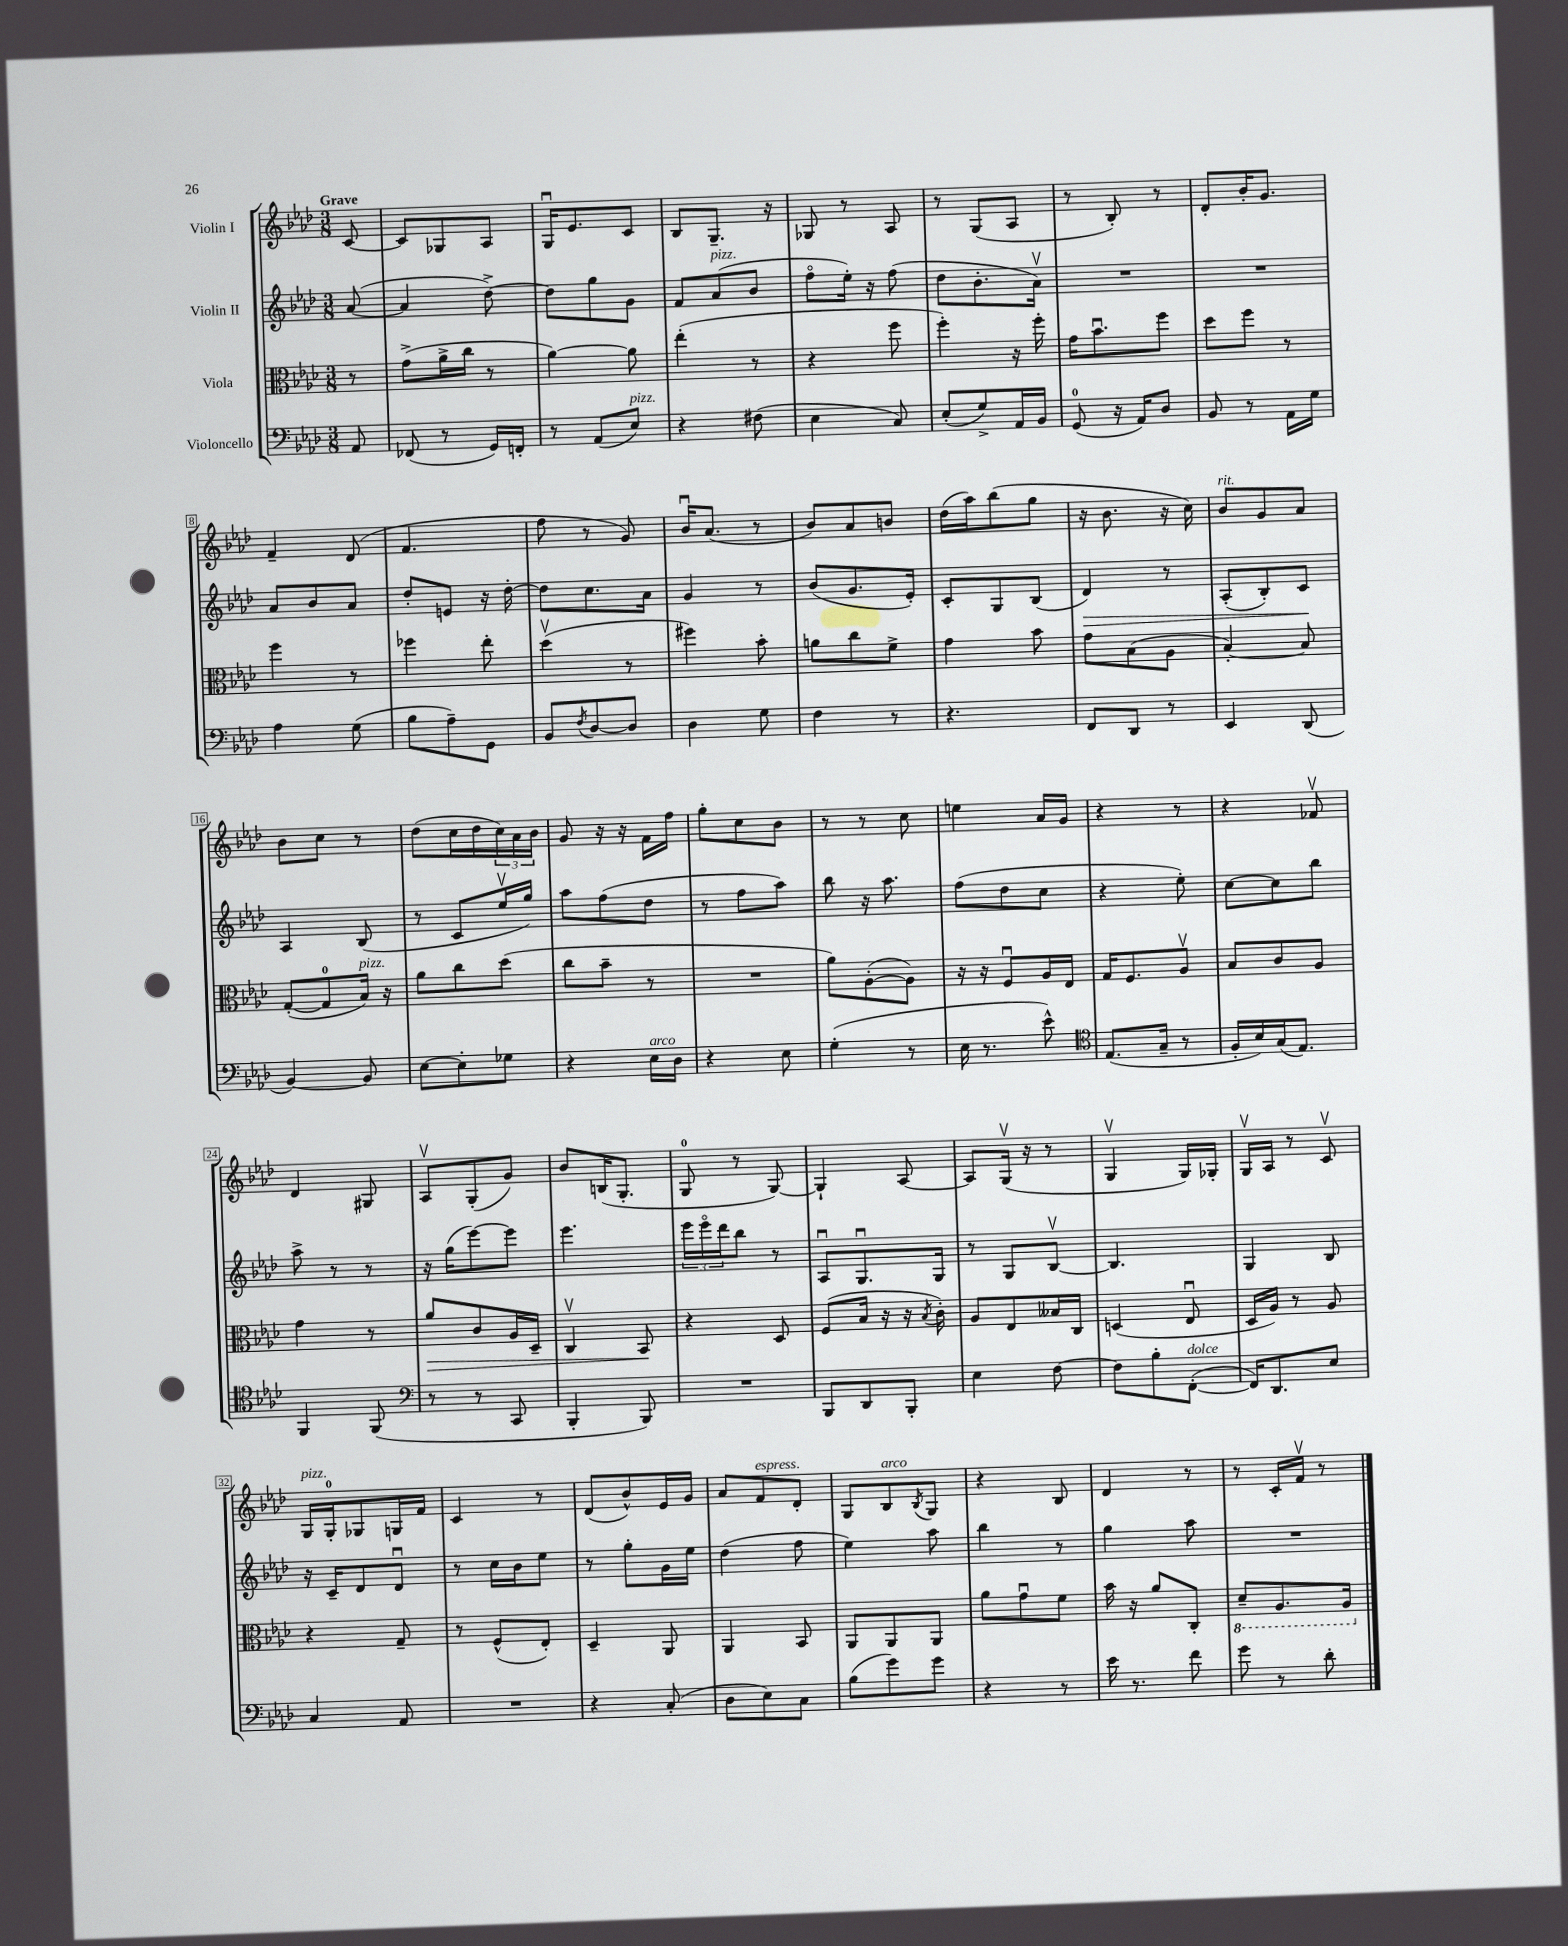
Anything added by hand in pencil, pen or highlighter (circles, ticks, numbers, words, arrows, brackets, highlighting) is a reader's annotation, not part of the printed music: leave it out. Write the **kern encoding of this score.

**kern	**kern	**kern	**kern
*staff4	*staff3	*staff2	*staff1
*clefF4	*clefC3	*clefG2	*clefG2
*k[b-e-a-d-]	*k[b-e-a-d-]	*k[b-e-a-d-]	*k[b-e-a-d-]
*M3/8	*M3/8	*M3/8	*M3/8
8AA-/	8r	([8a-/	[8c/
=	=	=	=
(8FF-/	(8g^\L	4a-/]	8c/]L
8r	16a-^\L	.	8G-/
.	16cc\JJ	.	.
16GG/LL)	8r	[8dd-^\)	8A-/J
16FF'/JJ	.	.	.
=	=	=	=
8r	[4a-\)	8dd-\]L	16Gu/LK
.	.	.	8.e-/
(8AA-/L	.	8gg\	.
8E-/J)	8a-\]	8g\J	8c/J
=	=	=	=
4r	(4ee-'\	8f/L	8B-/L
.	.	(8a-/	8.G~/J
(8F#\	8r	8b-/J	.
.	.	.	16r
=	=	=	=
4E-\	4r	8ffo\L	8G-/
.	.	16ee-'\Jk)	8r
.	.	16r	.
8C/)	8ff\	(8ff\	8A-/
=	=	=	=
(8E-'/L	4ff'\)	8dd-\L	8r
8G^/)	.	8.b-'\	(8G/L
16AA-/L	16r	.	8A-/J
16BB-/JJ	16ff'\	16a-v\Jk)	.
=	=	=	=
(8GG/	16g\LK	4.r	8r
.	8.b-u\	.	.
16r	.	.	8B-'/)
16AA-/LK)	.	.	.
8D-/J	8ff\J	.	8r
=	=	=	=
8BB-/	8dd-\L	4.r	8d-'/L
8r	8ff\J	.	16b-'/K
.	.	.	8.g/J
16AA-\LL	8r	.	.
16G\JJ	.	.	.
=	=	=	=
4A-\	4ff\	8a-/L	4f~/
.	.	8b-/	.
(8G\	8r	8a-/J	(8d-/
=	=	=	=
8B-\L	4ff-\	8dd-'/L	4.f/
8A-~\)	.	8e/J	.
8GG\J	8ee-'\	16r	.
.	.	[16dd-'\	.
=	=	=	=
8BB-/L	(4dd-v\	8dd-\]L	8ff\
8qF/	.	.	.
[8D-/	.	8.cc\	8r
8D-/]J	8r	.	8g/)
.	.	16a-\Jk	.
=	=	=	=
4D-\	4ff#\)	4g/	16b-u/LK
.	.	.	(8.a-/J
8G\	8b-'\	8r	8r
=	=	=	=
4F\	8a\L	(8b-/L	8b-/L)
.	8cc\	8.g/	8a-/
8r	8f^\J	.	8b/J
.	.	16e-'/Jk)	.
=	=	=	=
4.r	4g\	8c'/L	(16dd-\LL
.	.	.	16aa-\J)
.	.	8G/	(8bb-\
.	8b-\	(8B-/J	8gg\J
=	=	=	=
8FF/L	8g\L	4d-/)	16r
.	.	.	8.b-\
8DD-/J	(8B-\	.	.
8r	8A-\J	8r	16r
.	.	.	16cc\)
=	=	=	=
4EE-/	[4B-'/)	(8A-'/L	8b-/L
.	.	8B-'/)	8g/
(8DD-/	8B-/]	8c/J	8a-/J
=	=	=	=
[4BB-/)	([8G'/L	4A-/	8b-\L
.	8G/]	.	8cc\J
8BB-/]	16B-/Jk)	(8B-/	8r
.	16r	.	.
=	=	=	=
[8E-\L	8a-\L	8r	(8dd-\L
8E-'\]	8cc\	8c/L	16cc\L
.	.	.	16dd-\
8G-\J	(8dd-\J	16ee-v/L	24cc\)
.	.	.	24a-\
.	.	16gg/JJ)	.
.	.	.	24b-\JJ
=	=	=	=
4r	8cc\L	8aa-\L	8g/
.	8b-~\J	(8ff\	16r
.	.	.	16r
16E-\LL	8r	8dd-\J	16f\LL
16D-\JJ	.	.	16ff\JJ
=	=	=	=
4r	4.r	8r	8gg'\L
.	.	8ff\L	8cc\
8E-\	.	8aa-\J)	8b-\J
=	=	=	=
(4G'\	8a-\L)	8bb-\	8r
.	([8A-'\	16r	8r
.	.	8.aa-\	.
8r	8A-\]J)	.	8cc\
=	=	=	=
16E-\	16r	(8ff\L	4ee\
8.r	16r	.	.
.	8Fu/L	8dd-\	.
8e-^^\)	16A-/L	8cc\J	16a-/LL
.	16E-/JJ	.	16g/JJ
=	=	=	=
*clefC4	*	*	*
(8.E-/L	16G/LK	4r	4r
.	8.F/	.	.
16G~/Jk	.	.	.
8r	8A-v/J	8ee-'\)	8r
=	=	=	=
16F'/LL	8B-/L	[8cc\L	4r
16B-/)	.	.	.
(16G/J	8c/	8cc\]	.
8.E-/J)	.	.	.
.	8A-/J	8bb-\J	8f-v/
=	=	=	=
4FF/	4g\	8aa-^\	4d-/
.	.	8r	.
(8FF/	8r	8r	8G#/
=	=	=	=
*clefF4	*	*	*
8r	8a-/L	16r	8A-v/L
.	.	(16gg\LK	.
8r	8c/	[8eee-\)	(8G'/
8CC/	16A-/L	8eee-\]J	8g/J)
.	16D-~/JJ	.	.
=	=	=	=
4BBB-'/	4Cv/	4.eee-\	8b-/L
.	.	.	(16B/K
.	.	.	8.G'/J
8BBB-/)	8BB-/	.	.
=	=	=	=
4.r	4r	24eee-\LL	8G/
.	.	24eee-o\	.
.	.	24ddd-\J	.
.	.	8bb-\J	8r
.	8D-/	8r	[8G/)
=	=	=	=
8BBB-/L	(8F/L	8A-u/L	4G`/]
8DD-/	16B-/Jk	8.Gu/	.
.	16r	.	.
8BBB-'/J	16r	.	[8A-/
.	8qB-/	.	.
.	16c'\)	16G/Jk	.
=	=	=	=
4E-\	8A-/L	8r	8A-/]L
.	8E-/	8G/L	(16Gv/Jk
.	.	.	16r
[8F\	16B--/L	[8B-v/J	8r
.	16C/JJ	.	.
=	=	=	=
8F\]L	(4D/	4.B-/]	4Gv/
8B-'\	.	.	.
([8FF'\J	8E-u/	.	16G/LL)
.	.	.	16G-'/JJ
=	=	=	=
16FF/]LK)	16D-/LL	4G/	16Gv/LL
8.DD-/	16A-/JJ)	.	16A-/JJ
.	8r	.	8r
8E-/J	8A-/	8B-/	8cv/
=	=	=	=
4C/	4r	16r	16G/LL
.	.	16c~/LK	16G'/J
.	.	8d-/	8G-/
8AA-/	8G~/	8d-u/J	16G/L
.	.	.	16f/JJ
=	=	=	=
4.r	8r	8r	4c/
.	(8F^^/L	16cc\LL	.
.	.	16b-\J	.
.	8E-'/J)	8ee-\J	8r
=	=	=	=
4r	4D-~/	8r	(8d-/L
.	.	8gg'\L	8b-^^/)
(8C'/	8AA-/	16g\L	16e-/L
.	.	16ee-\JJ	16g/JJ
=	=	=	=
8D-\L	4AA-/	(4dd-\	8a-/L
8E-\)	.	.	8f/
8C\J	8BB-/	8ff\	8d-'/J
=	=	=	=
(8B-\L	8AA-/L	4ee-\)	8G/L
8g\)	8AA-/	.	8B-/
.	.	.	8qB-/
8g\J	8AA-/J	8aa-\	8G/J
=	=	=	=
4r	8a-\L	4bb-\	4r
.	8gu\	.	.
8r	8f\J	8r	8B-/
=	=	=	=
16e-\	16b-\	4gg\	4d-/
8.r	16r	.	.
.	8a-/L	.	.
8f\	8C'/J	8aa-\	8r
=	=	=	=
8g\	8D-~/L	4.r	8r
8r	8.AA-/	.	16c'/LL
.	.	.	16fv/JJ
8d-'\	.	.	8r
.	16AA-/Jk	.	.
==	==	==	==
*-	*-	*-	*-
